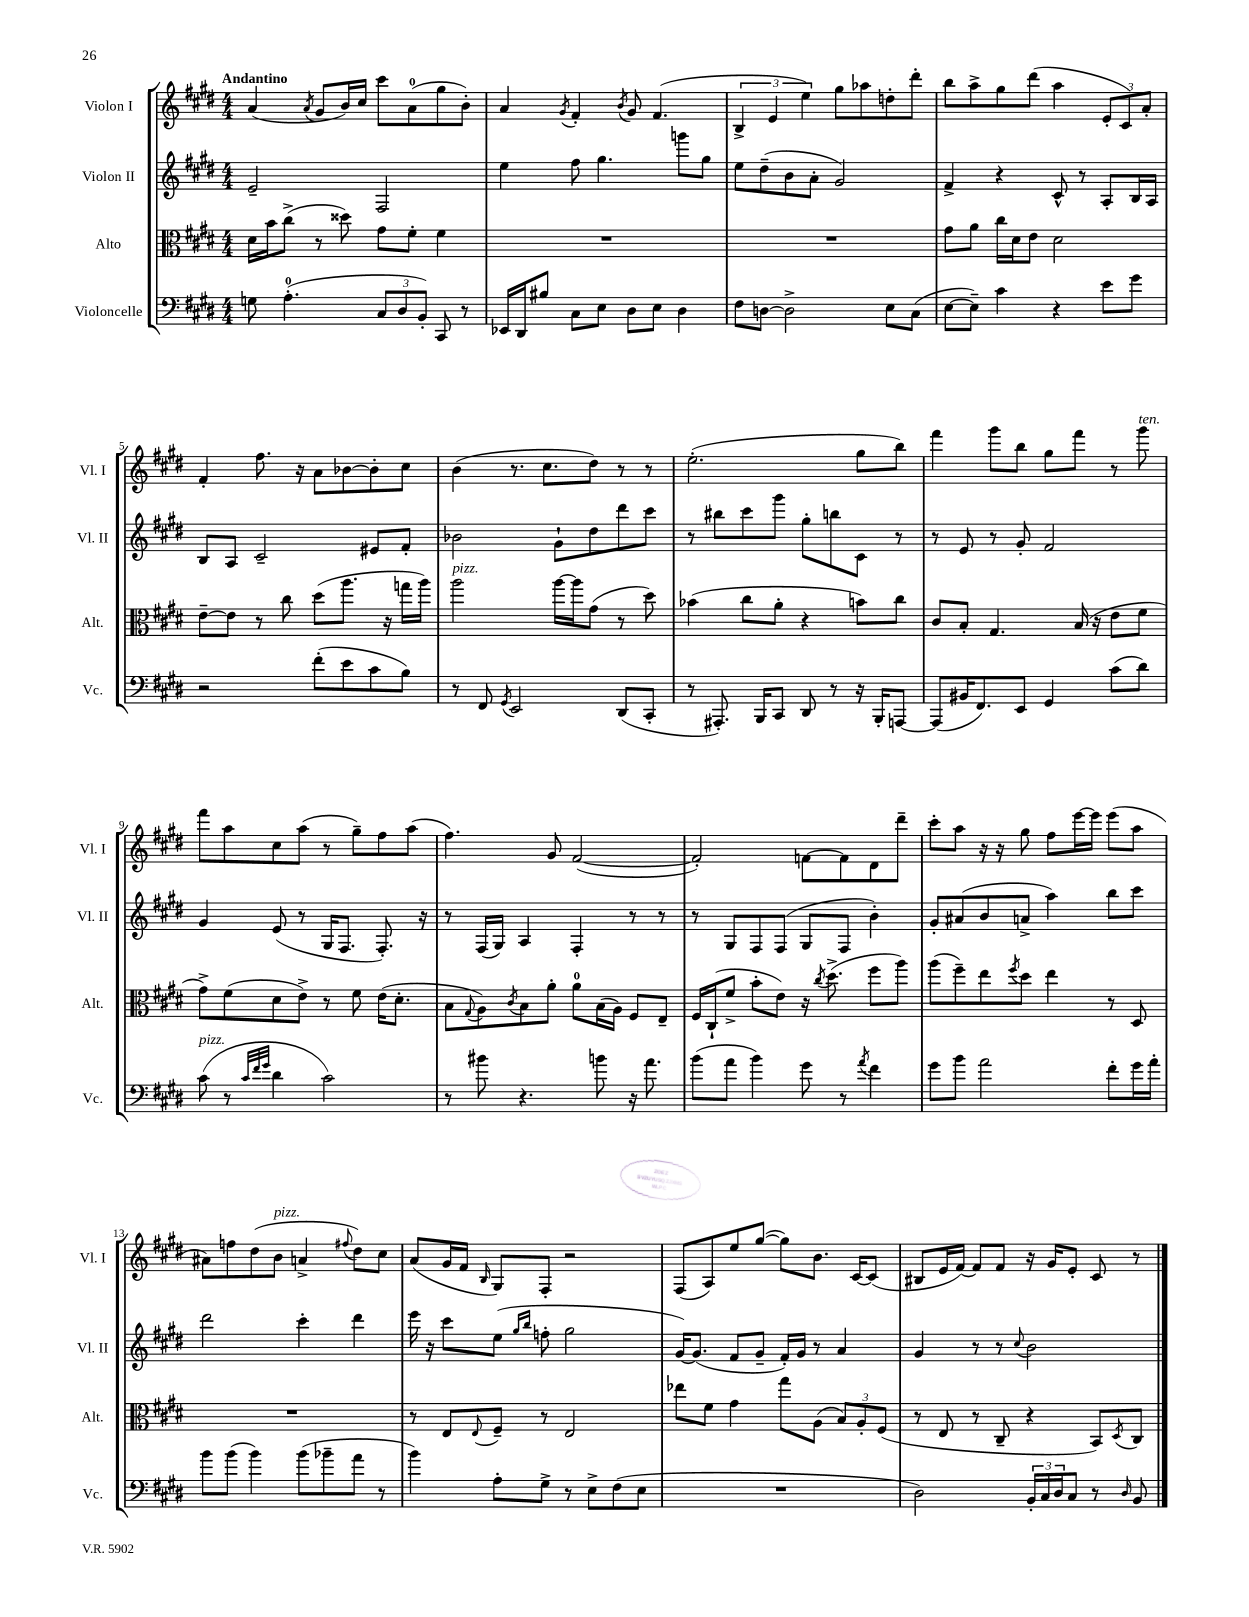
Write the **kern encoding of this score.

**kern	**kern	**kern	**kern
*staff4	*staff3	*staff2	*staff1
*clefF4	*clefC3	*clefG2	*clefG2
*k[f#c#g#d#]	*k[f#c#g#d#]	*k[f#c#g#d#]	*k[f#c#g#d#]
*M4/4	*M4/4	*M4/4	*M4/4
8G	16d#	2e~	(4a
.	16b	.	.
(4.A'	(8cc#^	.	.
.	.	.	8qa
.	8r	.	8g#
.	8dd##)	.	16b)
.	.	.	16cc#
12C#	8g#	2F#	8ccc#
12D#	.	.	.
.	8f#'	.	(8a
12BB')	.	.	.
8CC#	4f#	.	8gg#
8r	.	.	8b')
=	=	=	=
16EE-	1r	4ee	4a
16DD#	.	.	.
8B#	.	.	.
.	.	.	8qg#
8C#	.	8ff#	4f#'
8E	.	4.gg#	.
.	.	.	8qb
8D#	.	.	8g#
8E	.	.	(4.f#
4D#	.	8ggg	.
.	.	8gg#	.
=	=	=	=
8F#	1r	8ee	6B^
[8D	.	(8dd#~	.
.	.	.	6e
2D^]	.	8b	.
.	.	.	6ee)
.	.	8a'	.
.	.	2g#)	8gg#
.	.	.	8aa-
8E	.	.	8dd'
(8C#	.	.	8ddd#'
=	=	=	=
[8E	8g#	4f#^	8bb
8E~])	8a	.	8aa^
4c#	16cc#	4r	8gg#
.	16d#	.	.
.	8e	.	(8ddd#
4r	2d#	8c#^^	4aa
.	.	8r	.
8e	.	8A'	12e'
.	.	.	12c#)
8g#	.	16B	.
.	.	.	12a'
.	.	16A	.
=	=	=	=
2r	[8e~	8B	4f#'
.	8e]	8A	.
.	8r	2c#~	8.ff#
.	8cc#	.	.
.	.	.	16r
(8f#'	(8dd#	.	8a
8e	8.aa	.	[8b-
8c#	.	8e#	8b-']
.	16r	.	.
8B)	16gg	8f#'	8cc#
.	16aa)	.	.
=	=	=	=
8r	2aa	2b-	(4b
8FF#	.	.	.
8qGG#	.	.	.
2EE	.	.	8.r
.	.	.	8.cc#
.	[16aa	8g#`	.
.	16aa]	.	.
.	(8g#	8dd#	8dd#)
(8DD#	8r	8ddd#	8r
8CC#'	8dd#)	8ccc#	8r
=	=	=	=
8r	(4b-	8r	(2.ee'
8.AAA#')	.	8bb#	.
.	8cc#	8ccc#	.
16BBB	.	.	.
8CC#	8a'	8ggg#	.
8DD#	4r	8gg#'	.
8r	.	8bb	.
16r	8b)	8c#	8gg#
16BBB'	.	.	.
[8AAA	8cc#	8r	8bb)
=	=	=	=
(8AAA]	8c#	8r	4fff#
16BB#	8B'	8e	.
8.FF#)	.	.	.
.	4.G#	8r	8ggg#
8EE	.	8g#'	8bb
4GG#	.	2f#	8gg#
.	(16B	.	8fff#
.	16r	.	.
(8c#	8e	.	8r
8d#)	8f#	.	8ggg#
=	=	=	=
(8c#	8g#^)	4g#	8fff#
8r	(8f#	.	8aa
32qqc#	.	.	.
32qqf#	.	.	.
32qqg#	.	.	.
4d#	8d#	(8e	8cc#
.	8e^)	8r	(8aa
2c#)	8r	16G#	8r
.	.	8.F#	.
.	8f#	.	8gg#~)
.	(16e	8.F#')	8ff#
.	8.d#'	.	.
.	.	.	(8aa
.	.	16r	.
=	=	=	=
8r	8B	8r	4.ff#)
.	8qqG#	.	.
8b#	8A)	(16F#	.
.	.	16G#)	.
.	8qc#	.	.
4.r	8B	4A	.
.	8a'	.	8g#
.	8a	4F#'	([2f#
8b	(16B	.	.
.	16A)	.	.
16r	8F#	8r	.
8.a	.	.	.
.	8E~	8r	.
=	=	=	=
(8b	16F#	8r	2f#'])
.	(16C#`	.	.
8a	8f#^	8G#	.
4b)	8b'	8F#	.
.	8e)	(8F#	.
8g#	16r	8G#	[8f
.	8qcc#	.	.
.	(8.dd#^	.	.
8r	.	8F#	8f]
8qa	.	.	.
4f#	8ff#	4b')	8d#
.	8aa)	.	8ddd#~
=	=	=	=
8g#	(8aa	8g#'	8ccc#'
8b	8ff#~)	(8a#	8aa
2a	8ee	8b	16r
.	.	.	16r
.	8qff#	.	.
.	8dd#	8a^	8gg#
.	4ee	4aa)	8ff#
.	.	.	[16eee
.	.	.	16eee]
8f#'	8r	8bb	(8eee
16g#	8D#	8ccc#	8aa
16a'	.	.	.
=	=	=	=
8b	1r	2ddd#	8a#)
(8b	.	.	8ff
4b)	.	.	(8dd#
.	.	.	8b
(8b	.	4ccc#'	4a^
8b-~	.	.	.
.	.	.	8qqff#
8a	.	4ddd#	8dd#)
8r	.	.	8cc#
=	=	=	=
4b)	8r	16eee	(8a
.	.	16r	.
.	8E	8ccc#	16g#
.	.	.	16f#
.	8qqE	.	16qqB
8A'	8F#~	(8ee	8G#)
.	.	16qqgg#	.
.	.	16qqbb	.
8G#^	8r	8ff'	8F#'
8r	2E	2gg#	2r
8E^	.	.	.
(8F#	.	.	.
8E	.	.	.
=	=	=	=
1r	8ee-	[16g#)	(8F#
.	.	(8.g#]	.
.	8f#	.	8A)
.	4g#	8f#	8ee
.	.	8g#~	([8gg#
.	8gg#	16f#')	8gg#])
.	.	16g#	.
.	(8A	8r	8.b
.	12B)	4a	.
.	.	.	[16c#
.	12A'	.	.
.	.	.	(8c#]
.	(12F#	.	.
=	=	=	=
2D#)	8r	4g#	8B#
.	8E	.	16e
.	.	.	[16f#)
.	8r	8r	8f#]
.	8C#~	8r	8f#
.	.	8qqcc#	.
24BB'	4r	2b	16r
24C#	.	.	.
.	.	.	16g#
24D#	.	.	.
8C#	.	.	8e'
8r	8BB)	.	8c#
16qqD#	8qD#	.	.
8BB	8C#	.	8r
==	==	==	==
*-	*-	*-	*-
